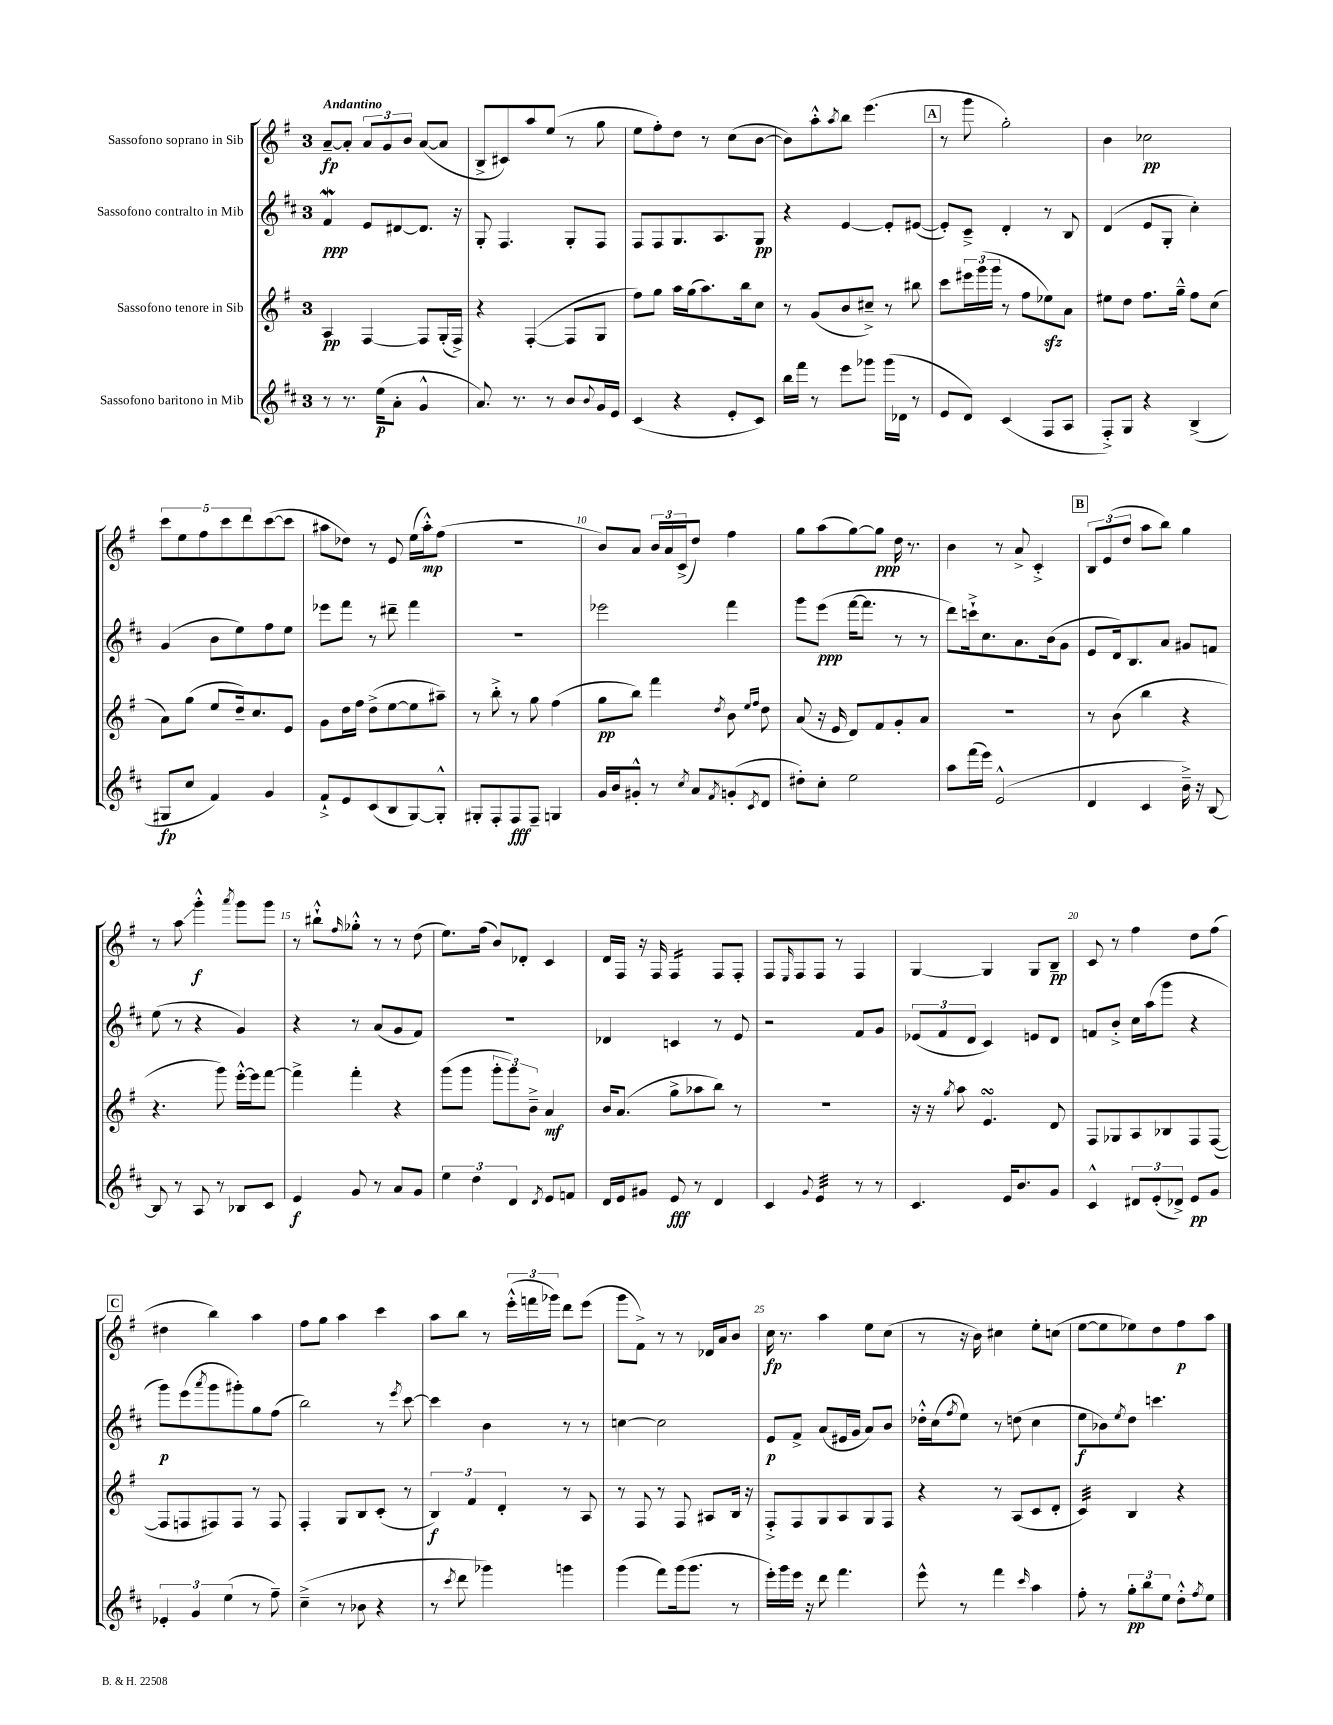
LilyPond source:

<<
\new StaffGroup <<
\new Staff = "s0" \with { instrumentName = "Sassofono soprano in Sib" } {
    \clef treble \key g \major \once \override Staff.TimeSignature.style = #'single-digit \time 3/4 \tempo "Andantino"
    a'8~--\fp a'8-. \tuplet 3/2 { a'8 g'8 b'8 } a'8~( a'8 |
    b8-> cis'8) a''8 e''8( r8 g''8 |
    e''8 fis''8-.) d''8 r8 c''8( b'8~ |
    b'8) a''8-.-^ \acciaccatura { a''8 } b''8 e'''4.( |
    \mark \markup { \box "A" } r8 g'''8 g''2-.) |
    b'4 ces''2\pp |
    \tuplet 5/4 { c'''8 e''8 fis''8 c'''8 d'''8 } c'''8~( c'''8 |
    ais''8 des''8) r8 e'8 e''16( ais''16-.-^\mp) fis''8( |
    R2. |
    b'8) a'8 \tuplet 3/2 { b'16 a'16 c'16->( } d''8) fis''4 |
    g''8 a''8( g''8~) g''8\ppp d''16 r8. |
    b'4 r8 a'8-> c'4-.-> |
    \mark \markup { \box "B" } \tuplet 3/2 { b8 e'8( d''8 } a''8 b''8) g''4 |
    r8 a''8\glissando g'''4-.-^\f \acciaccatura { a'''8 } g'''8 g'''8 |
    r8 bis''8-!-^ \grace { fis''16 } ges''8-.-^ r8 r8 d''8( |
    e''8.) fis''16( b'8) des'8-. c'4 |
    d'16 fis16 r16 fis16 fis4:16 fis8 fis8-. |
    fis8 \grace { e16 } fis8 fis8 r8 fis4 |
    g4~ g4 g8 b8--\pp |
    c'8 r8 fis''4 d''8 fis''8( |
    \mark \markup { \box "C" } dis''4 b''4) a''4 |
    fis''8 g''8 a''4 c'''4 |
    a''8 b''8 r8 \tuplet 3/2 { e'''16-.-^( f'''16 ges'''16) } d'''8 e'''8( |
    g'''8 fis'8->) r8 r8 des'16 a'16 b'8 |
    c''16\fp r8. a''4 e''8 c''8( |
    r8 r16 b'16) cis''4 e''8-. c''8( |
    e''8~ e''8 ees''8) d''8 fis''8\p a''8 \bar "|." |
}
\new Staff = "s1" \with { instrumentName = "Sassofono contralto in Mib" } {
    \clef treble \key d \major \once \override Staff.TimeSignature.style = #'single-digit \time 3/4
    fis'4\mordent\ppp e'8 dis'8~ dis'8. r16 |
    g8-. fis4. g8-. fis8 |
    fis8 fis8 g8. a8. g8\pp |
    r4 e'4~ e'8-. eis'8~( |
    \mark \markup { \box "A" } eis'8-.) cis'8---> d'4-. r8 b8 |
    d'4( e'8 g8-. cis''4-.) |
    g'4( b'8 e''8) fis''8 e''8 |
    ees'''8 fis'''8 r8 dis'''8-- fis'''4 |
    R2. |
    ees'''2 fis'''4 |
    g'''8 e'''8\ppp( fis'''16~ fis'''8. r8 r8 |
    d'''8) c'''16-!-> cis''8. a'8. b'16( g'8 |
    \mark \markup { \box "B" } e'8 d'16) b8. a'8 gis'8 f'8 |
    e''8( r8 r4 g'4) |
    r4 r8 a'8( g'8 fis'8) |
    R2. |
    des'4 c'4 r8 e'8 |
    r2 fis'8 g'8 |
    \tuplet 3/2 { ees'8( fis'8 d'8 } cis'4) e'8 d'8 |
    f'8 b'8-.-> cis''16 a''16( g'''8 r4 |
    \mark \markup { \box "C" } g'''8\p) e'''8( \acciaccatura { a'''8 } g'''8 gis'''8-.) g''8 fis''8( |
    b''2) r8 \acciaccatura { e'''8 } cis'''8~ |
    cis'''4 b'4 r8 r8 |
    c''4~ c''2 |
    e'8\p fis'8-> a'8( eis'16 g'16 a'8) b'8 |
    des''16-.-^ cis''16( \acciaccatura { fis''8 } e''8) r8 d''8( cis''4 |
    e''8\f bes'8) \acciaccatura { e''8 } d''8 c'''4. \bar "|." |
}
\new Staff = "s2" \with { instrumentName = "Sassofono tenore in Sib" } {
    \clef treble \key g \major \once \override Staff.TimeSignature.style = #'single-digit \time 3/4
    a4\pp fis4~ fis8 g16-.( fis16->) |
    r4 fis4~-.( fis8 g8 |
    fis''8) g''8 a''16 g''16( a''8.) b''16 c''8 |
    r8 g'8( b'8 cis''8--->) r8 bis''8 |
    \mark \markup { \box "A" } c'''8 \tuplet 3/2 { eis'''16 g'''16( g'''16 } r8 fis''8 ees''8\sfz) a'8 |
    eis''8 d''8 fis''8. g''16---^ fis''8 c''8( |
    a'8) g''8( e''8 d''16--) c''8. e'8 |
    g'8 d''16 fis''16 d''8->( e''8~ e''8 ais''8--) |
    r8 b''8-.-> r8 g''8 fis''4( |
    g''8\pp b''8) fis'''4 \acciaccatura { d''8 } b'8 \grace { e''16 fis''16 } d''8 |
    a'8( r16 e'16 d'8) fis'8 g'8-. a'8 |
    R2. |
    \mark \markup { \box "B" } r8 b'8( b''4 r4 |
    r4. g'''8) e'''16~-.-^ e'''16 fis'''8~ |
    fis'''4-> fis'''4-. r4 |
    g'''8( g'''8 \tuplet 3/2 { g'''8-. g'''8) b'8---> } a'4\mf |
    b'16 a'8.( g''8-> aes''8 b''8) r8 |
    R2. |
    r16 r16 \acciaccatura { g''8 } a''8 e'4.\turn d'8 |
    fis8 ges8 a8 bes8 fis8 fis8~( |
    \mark \markup { \box "C" } fis8 f8 fis8) fis8 r8 fis8 |
    fis4-. g8 b8 c'8-.( r8 |
    \tuplet 3/2 { b4\f) fis'4 d'4-. } r8 a8 |
    r8 fis8 r8 fis8 ais8 b16 r16 |
    fis8-.-> fis8 g8 a8 g8 fis8 |
    r4 r8 a8( c'8 d'8-. |
    c'4:32) b4 r4 \bar "|." |
}
\new Staff = "s3" \with { instrumentName = "Sassofono baritono in Mib" } {
    \clef treble \key d \major \once \override Staff.TimeSignature.style = #'single-digit \time 3/4
    r8 r8. e''16\p( a'8-. g'4-^ |
    a'8.) r8. r8 b'8 \appoggiatura { b'8 } g'16 e'16 |
    cis'4( r4 e'8-. cis'8) |
    b''16 fis'''16 r8 e'''8 ges'''8 ges'''16( des'16 r8 |
    \mark \markup { \box "A" } e'8 d'8) cis'4( fis8 a8 |
    fis8-.->) g8 r4 b4->( |
    gis8\fp cis''8 fis'4) g'4 |
    fis'8-!-> e'8 cis'8( b8 g8~) g8-.-^ |
    gis8-. fis8-. fis8\fff fis8-- g4 |
    g'16 b'16 gis'8-.-^ r8 \acciaccatura { cis''8 } a'8 \acciaccatura { fis'8 } g'8-.( \acciaccatura { cis'8 } d'8 |
    dis''8-.) cis''8-. e''2 |
    a''8 fis'''16( e'''16) e'2-^( |
    \mark \markup { \box "B" } d'4 cis'4 b'16--->) r16 b8~ |
    b8 r8 a8 r8 bes8 cis'8 |
    e'4\f g'8 r8 a'8 g'8 |
    \tuplet 3/2 { e''4 d''4 d'4 } \acciaccatura { d'8 } e'8 f'8 |
    d'16 e'16 gis'8 e'8\fff r8 d'4 |
    cis'4 \appoggiatura { g'8 } e'4:32 r8 r8 |
    cis'4. e'16 b'8. g'8 |
    cis'4-^ \tuplet 3/2 { dis'8 e'8-.( des'8->) } e'8\pp g'8 |
    \mark \markup { \box "C" } \tuplet 3/2 { ees'4-. g'4 e''4( } r8 fis''8--) |
    cis''4--->( r8 bes'8 r4 |
    r8 \acciaccatura { cis'''8 } d'''8 ges'''4) g'''4 |
    g'''4( fis'''8) g'''16( g'''8. r8 |
    e'''16-.) g'''16 e'''16 r16 d'''8 fis'''4. |
    e'''8-^ r8 fis'''4 \grace { cis'''16 } a''4 |
    fis''8-. r8 \tuplet 3/2 { g''8-.\pp b''8 e''8 } d''8-.-^ \acciaccatura { fis''8 } e''8 \bar "|." |
}
>>
>>
\layout { \context { \Score \override BarNumber.break-visibility = ##(#f #t #t) barNumberVisibility = #(every-nth-bar-number-visible 5) } }
